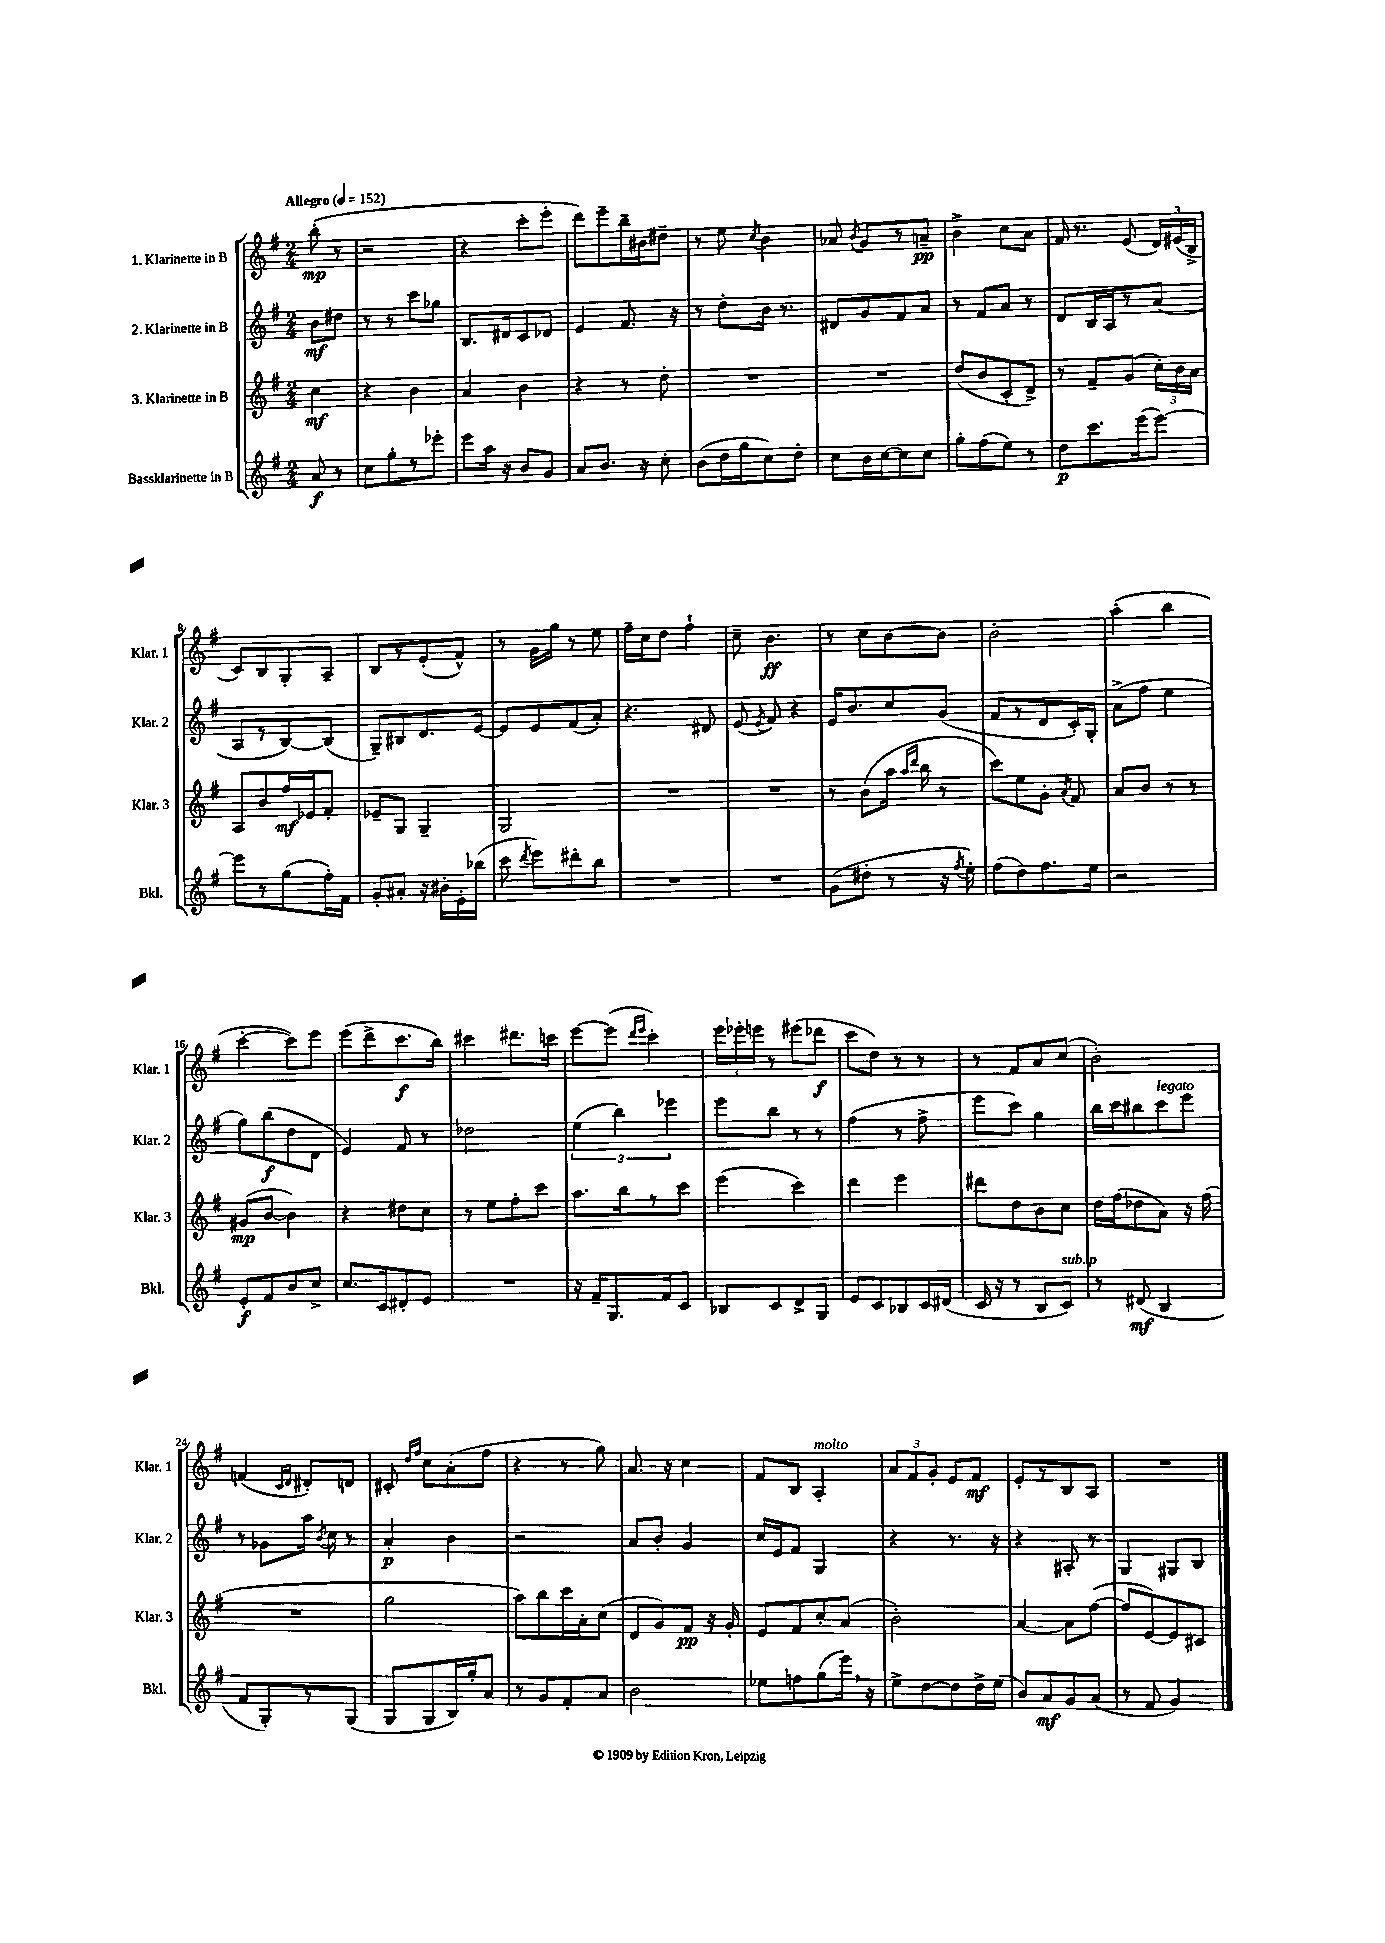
<<
\new StaffGroup <<
\new Staff = "s0" \with { instrumentName = "1. Klarinette in B" shortInstrumentName = "Klar. 1" } {
    \clef treble \key g \major \numericTimeSignature \time 2/4 \partial 4 \tempo "Allegro" 4 = 152
    \autoBeamOff b''8-.\mp( r8 |
    r2 |
    r4 c'''8[-. e'''8]-. |
    d'''8[) e'''8-- b''16-- bis'16 dis''8]-- |
    r8 e''8 \acciaccatura { c''8 } b'4 |
    aes'8 \acciaccatura { b'8 } g'8[ r8 a'8]--\pp |
    b'4-> c''8[ a'8] |
    fis'16 r8. e'8( \tuplet 3/2 { d'16[) eis'16( b16]-> } |
    c'8[) b8 g8-. a8]-- |
    b8[ r8 e'8-.( fis'8]-^) |
    r8 g'16[ g''16] r8 e''8 |
    fis''16[-- c''16 d''8] fis''4-! |
    c''8-- b'4.\ff |
    r8 c''8[ b'8~ b'8] |
    b'2-. |
    a''4-.( b''4 |
    c'''4~-. c'''8[) e'''8] |
    e'''8[( d'''8-> c'''8.\f b''16]) |
    cis'''4 dis'''8.[ c'''16] |
    e'''8[~ e'''8]( \grace { d'''16[ e'''16] } c'''4-.) |
    \tuplet 3/2 { e'''16[ ees'''16-. e'''16] } r8 eis'''8[( des'''8]\f |
    c'''8[ d''8]) r8 r8 |
    r8 fis'8[ a'8 c''8]( |
    b'2-.) |
    f'4( \grace { c'16[ d'16] } dis'8[-.) d'8] |
    cis'8-. \grace { d''16[ fis''16] } c''8[ a'8-.( fis''8] |
    r4 r8 g''8) |
    a'8. r16 c''4 |
    fis'8[ b8] a4-.^\markup { \italic "molto" } |
    \tuplet 3/2 { a'8[ fis'8 g'8]-. } e'8[ fis'8]\mf |
    e'8[-. r8 b8 a8] |
    R2 \bar "|." |
}
\new Staff = "s1" \with { instrumentName = "2. Klarinette in B" shortInstrumentName = "Klar. 2" } {
    \clef treble \key g \major \numericTimeSignature \time 2/4 \partial 4
    \autoBeamOff b'8[\mf dis''8] |
    r8 r8 c'''8[ ges''8] |
    b8.[ dis'16 c'8 des'8] |
    e'4 fis'8. r16 |
    r8 d''8[-. b'16] r8. |
    dis'8[ g'8 fis'8 a'8] |
    r8 fis'8[ a'8] r8 |
    d'8[ b16 a16 r8 a'8]( |
    a8[ r8 b8~) b8]( |
    g8[--) bis8 d'8. e'16]~ |
    e'8[ e'8 fis'8( a'8]-.) |
    r4. dis'8 |
    e'8( \acciaccatura { e'8 } fis'8) r4 |
    e'16[ b'8. c''8 g'8]( |
    fis'8[ r8 d'8 c'16-.) g16]-. |
    a'8[->( fis''8] e''4 |
    g''8[) b''8\f( d''8 d'8] |
    e'4) fis'8 r8 |
    des''2 |
    \tuplet 3/2 { e''4( b''4) ees'''4 } |
    e'''8[ b''8] r8 r8 |
    fis''4( r8 fis''8-> |
    e'''8[ c'''8]) g''4 |
    b''16[ c'''16 bis''8 c'''8^\markup { \italic "legato" } e'''8] |
    r8 ges'8[ a''16] \acciaccatura { b'8 } c''16 r8 |
    a'4-.\p b'4 |
    r2 |
    a'8[ b'8]-. g'4 |
    c''16[ e'16 fis'8] g4 |
    r4 r8. r16 |
    r4 ais8-. r8 |
    g4 gis8[ b8] \bar "|." |
}
\new Staff = "s2" \with { instrumentName = "3. Klarinette in B" shortInstrumentName = "Klar. 3" } {
    \clef treble \key g \major \numericTimeSignature \time 2/4 \partial 4
    \autoBeamOff c''4\mf |
    r4 b'4 |
    a'4 b'4 |
    r4 r8 d''8-. |
    R2 |
    R2 |
    d''8[( b'8 c'8-. d'8]->) |
    r8 fis'8[-- g'8]( \tuplet 3/2 { c''16[-.) b'16 a'16] } |
    a8[ b'8 fis''16\mf ees'16 fis'8]-. |
    ees'8[-- g8] g4-- |
    g2 |
    R2 |
    R2 |
    r8 b'8[( a''16] \grace { a''16[ d'''16] } b''16 r8 |
    c'''8[) e''8 g'8]-. \acciaccatura { a'8 } fis'8 |
    a'8[ b'8] r8 r8 |
    gis'8[\mp( b'8]~ b'4) |
    r4 dis''8[ c''8] |
    r8 e''8[ fis''8-. c'''8] |
    a''8.[ b''16 r8 c'''8] |
    e'''4( c'''4) |
    d'''4 e'''4 |
    dis'''8[ d''8 b'8 c''8] |
    d''16[ fis''16( des''8 a'8]) r16 fis''16( |
    R2 |
    g''2 |
    a''8[) b''8 c'''16 a'16-. c''8]( |
    d'8[ g'8) fis'8]\pp r16 g'16-. |
    e'8[ fis'8 c''8-. a'8]( |
    b'2-.) |
    a'4~ a'8[ fis''8]~( |
    fis''8[ e'8~) e'8 cis'8] \bar "|." |
}
\new Staff = "s3" \with { instrumentName = "Bassklarinette in B" shortInstrumentName = "Bkl." } {
    \clef treble \key g \major \numericTimeSignature \time 2/4 \partial 4
    \autoBeamOff a'8\f r8 |
    c''8[ g''8-. r8 ees'''8]-. |
    e'''8[ a''16] r16 b'8[ g'8] |
    a'8[ b'8.] r16 c''8-. |
    b'8[( d''16 g''16 c''8) d''8]-. |
    c''8[ b'16 c''16~ c''8 c''8] |
    g''8[-. fis''8( e''8]) r8 |
    d''8[\p c'''8. e'''16( e'''8]~) |
    e'''8[ r8 g''8( fis''16-.) fis'16] |
    g'8[-. ais'8]-. r16 bis'16[-. e'16-. bes''16]( |
    c'''8 \acciaccatura { d'''8 } e'''8[) dis'''8-. b''8] |
    R2 |
    R2 |
    g'8[( dis''8]-. r8 r16 \acciaccatura { fis''8 } e''16-.) |
    fis''8[( d''8) fis''8. e''16] |
    r2 |
    e'8[-.\f fis'8 b'8 c''8]-> |
    c''8.[ c'16 dis'8-. e'8] |
    R2 |
    r16 fis'16[-- g8. fis'16 c'8] |
    bes8[ c'8 d'8-> g8] |
    e'8[ c'8 bes8 c'16 dis'16]( |
    c'16 r16 r8 b8[ c'8]^\markup { \italic "sub. p" }) |
    r8 dis'8\mf( b4 |
    fis'8[ g8-.) r8 g8]( |
    g8[ g8 b16) g''16-. a'8] |
    r8 g'8[ fis'8-. a'8] |
    b'2 |
    ees''8[ f''8 g''8( e'''16]) \breathe r16 |
    e''8[-> d''8~ d''8 d''16-> e''16]( |
    b'8[) a'8\mf g'8 a'8]( |
    r8 fis'8 g'4) \bar "|." |
}
>>
>>
